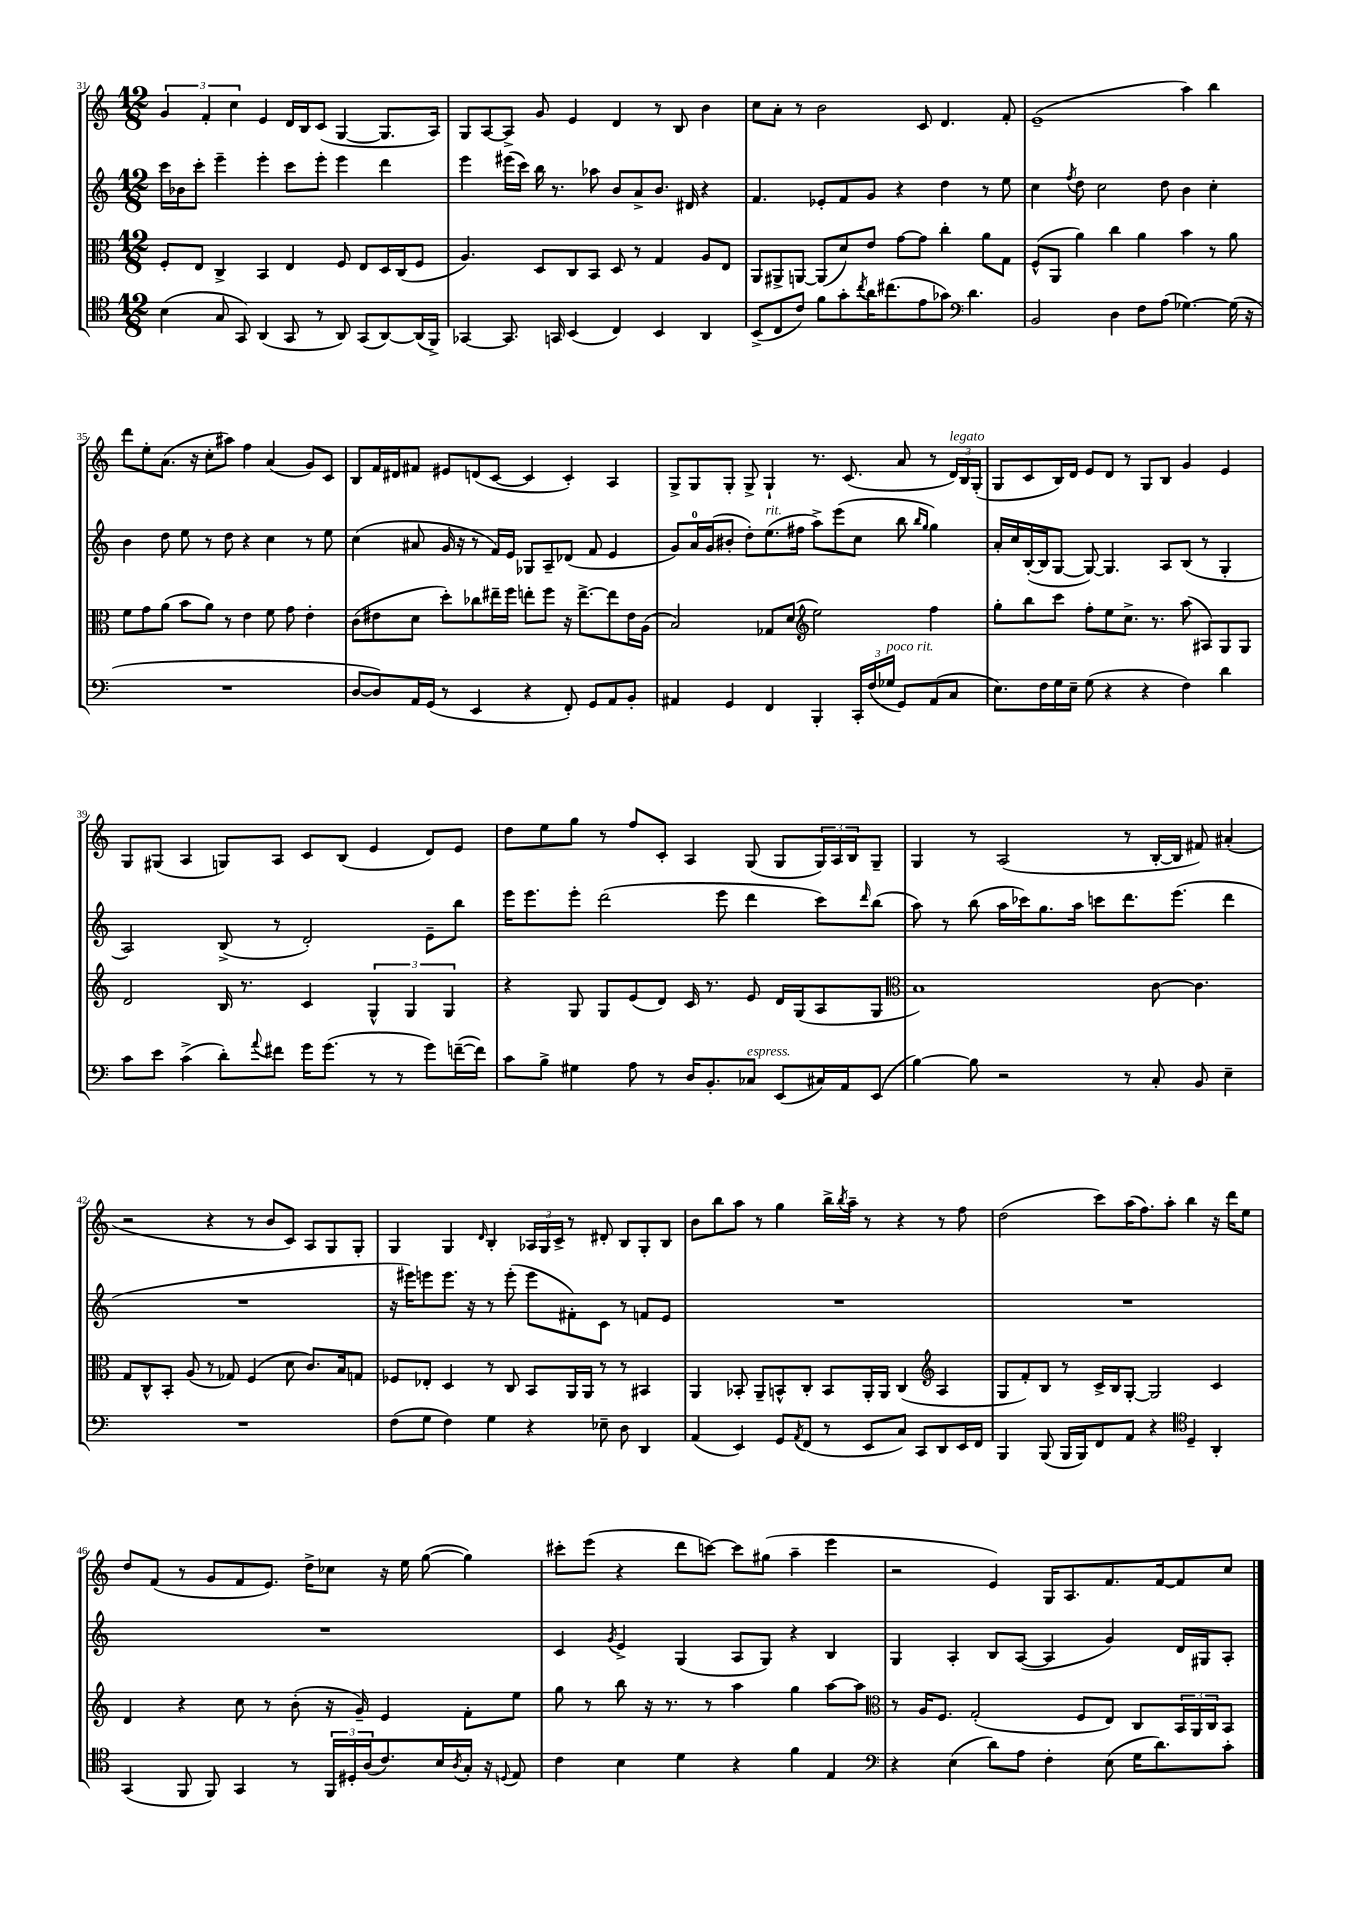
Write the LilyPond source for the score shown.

<<
\new StaffGroup <<
\new Staff = "s0" {
    \clef treble \key c \major \numericTimeSignature \time 12/8
    \tuplet 3/2 { g'4 f'4-. c''4 } e'4 d'16 b16 c'8( g4~ g8. a16) |
    g8 a8~ a8-> g'8 e'4 d'4 r8 b8 b'4 |
    c''8 a'8-. r8 b'2 c'8 d'4. f'8-. |
    e'1--( a''4) b''4 |
    d'''8 e''8-. a'8.( r16 c''8-. ais''8) f''4 a'4( g'8) c'8 |
    b8 f'16 dis'16 fis'8 eis'8 d'8( c'8~ c'4 c'4-.) a4 |
    g8-> g8 g8-. g8-> g4-! r8. c'8.( a'8 r8 \tuplet 3/2 { d'16^\markup { \italic "legato" }) b16 g16-.( } |
    g8 c'8 b16) d'16 e'8 d'8 r8 g8 b8 g'4 e'4 |
    g8 gis8( a4 g8) a8 c'8 b8( e'4 d'8) e'8 |
    d''8 e''8 g''8 r8 f''8 c'8-. a4 g8( g8 \tuplet 3/2 { g16) a16 b16 } g8-- |
    g4 r8 a2( r8 b16~-. b16 fis'8) ais'4-.( |
    r2 r4 r8 b'8 c'8) a8 g8 g8-. |
    g4 g4 \grace { d'16 } b4-. \tuplet 3/2 { aes16 g16 c'16-> } r8 dis'8-. b8 g8-. b8 |
    b'8 b''8 a''8 r8 g''4 b''16-> \acciaccatura { b''8 } a''16-- r8 r4 r8 f''8 |
    d''2( c'''8) a''16( f''8.) a''8-. b''4 r16 d'''16 e''8 |
    d''8 f'8( r8 g'8 f'8 e'8.) d''16-> ces''8 r16 e''16 g''8~( g''4) |
    cis'''8-. e'''8( r4 d'''8 c'''8~) c'''8 gis''8( a''4-- e'''4 |
    r2 e'4) g16 a8. f'8. f'16~ f'8 c''8 \bar "|." |
}
\new Staff = "s1" {
    \clef treble \key c \major \numericTimeSignature \time 12/8
    c'''16 bes'16 c'''8-. e'''4-- e'''4-. c'''8 e'''8-. e'''4 d'''4 |
    e'''4 eis'''16( c'''16) b''16 r8. aes''8 b'8 a'8-> b'8. dis'16 r4 |
    f'4. ees'8-. f'8 g'8 r4 d''4 r8 e''8 |
    c''4 \acciaccatura { f''8 } d''8 c''2 d''8 b'4 c''4-. |
    b'4 d''8 e''8 r8 d''8 r4 c''4 r8 e''8 |
    c''4( ais'8 g'16 r16 r8 f'16) e'16 ges8 a8-- des'8( f'8 e'4 |
    g'8) a'16-0 g'16( bis'8-. d''8-.) e''8.^\markup { \italic "rit." }( fis''16 a''8->) e'''8( c''8 b''8 \grace { b''16 g''16 } g''4) |
    a'16-. c''16 b16~-.( b16 g8~ g8~) g4. a8 b8( r8 g4-. |
    a2) b8->( r8 d'2-.) e'8-- b''8 |
    e'''16 e'''8. e'''8-. d'''2( e'''8 d'''4 c'''8) \grace { d'''16 } b''8( |
    a''8) r8 b''8( a''16 ces'''16) g''8. a''16 c'''8 d'''8. e'''8.( d'''4 |
    R1. |
    r16 eis'''16) e'''8 e'''8. r16 r8 e'''8-.( e'''8 fis'8-.) c'8 r8 f'8 e'8 |
    R1. |
    R1. |
    R1. |
    c'4 \acciaccatura { g'8 } e'4-> g4( a8 g8) r4 b4 |
    g4 a4-. b8 a8~( a4 g'4) d'16 gis16 a8-. \bar "|." |
}
\new Staff = "s2" {
    \clef alto \key c \major \numericTimeSignature \time 12/8
    f8-. e8 c4-> b,4 e4 f8 e8 d16 c16( f8 |
    a4.) d8 c8 b,8 d8 r8 g4 a8 e8 |
    a,8 ais,8-> a,8~ a,8( d'8) e'8 g'8~ g'8 c''4-. a'8 g8 |
    f8-^( a,8 a'4) c''4 a'4 b'4 r8 a'8 |
    f'8 g'8 a'8( b'8 a'8) r8 e'4 f'8 g'8 e'4-. |
    c'8( eis'8 d'8 d''8-.) ces''8 eis''16-- f''16 e''8-. f''8 r16 e''8.~-> e''8 eis'16 a16( |
    b2) ges8 d'8( \clef treble e''2) f''4 |
    g''8-. b''8 c'''8 f''8-. e''8 c''8.-> r8. a''8( ais8) g8 g8 |
    d'2 b16 r8. c'4 \tuplet 3/2 { g4-^ g4 g4 } |
    r4 g8 g8 e'8( d'8) c'16 r8. e'8 d'16 g16( a8 g8 |
    \clef alto b1) c'8~ c'4. |
    g8 c8-^ b,8-. a8( r8 ges8) f4( d'8 c'8.) b16 g8 |
    fes8 ees8-. d4 r8 c8 b,8 a,16 a,16 r8 r8 bis,4 |
    a,4 bes,8-. a,8-- b,8-^ c8-. b,8 a,16-. a,16 c4( \clef treble a4 |
    g8 f'8-.) b8 r8 c'16-> b16 g8~-. g2 c'4 |
    d'4 r4 c''8 r8 b'8-.( r16 g'16--) e'4 f'8-. e''8 |
    g''8 r8 b''8 r16 r8. r8 a''4 g''4 a''8~ a''8 |
    \clef alto r8 a16 f8. g2-.( f8 e8) c8 \tuplet 3/2 { b,16 a,16 c16 } b,8 \bar "|." |
}
\new Staff = "s3" {
    \clef tenor \key c \major \numericTimeSignature \time 12/8
    b4( g8 g,8) a,4( g,8 r8 a,8) g,8( a,8~) a,16( f,16->) |
    ges,4~ ges,8. g,16 b,4( c4) b,4 a,4 |
    b,8->( c8 c'8) f'8 g'8-. \acciaccatura { c''8 } a'16 cis''8.( e'8 ges'8) \clef bass d'4. |
    b,2 d4 f8 a8( ges4.~) ges16( r16 |
    R1. |
    d8~ d8) a,16 g,16( r8 e,4 r4 f,8-.) g,8 a,8 b,8-. |
    ais,4 g,4 f,4 b,,4-. \tuplet 3/2 { c,16-. f16( ges16^\markup { \italic "poco rit." } } g,8) ais,8( c8 |
    e8.) f16 g16 e16-- g8( r4 r4 f4) d'4 |
    c'8 e'8 c'4->( d'8-.) \appoggiatura { a'8 } fis'8 g'16 g'8.( r8 r8 g'8) f'16~--( f'16) |
    c'8 b8-> gis4 a8 r8 d16 b,8.-. ces8^\markup { \italic "espress." } e,8( cis16) a,16 e,8( |
    b4~) b8 r2 r8 c8-. b,8 e4-- |
    R1. |
    f8( g8 f4) g4 r4 ees8-- d8 d,4 |
    a,4( e,4) g,8 \acciaccatura { a,8 } f,8( r8 e,8 c8) c,8 d,8 e,16 f,16 |
    b,,4 b,,8( b,,16 b,,16) f,8 a,8 r4 \clef tenor d4-- a,4-. |
    g,4( f,8 f,8) g,4 r8 \tuplet 3/2 { f,16 dis16-. a16( } c'8.) b16 \acciaccatura { a8 } g16-. r16 \appoggiatura { d8 } e8 |
    c'4 b4 d'4 r4 f'4 e4 |
    \clef bass r4 e4( d'8) a8 f4-. e8( g16 d'8.) c'8-. \bar "|." |
}
>>
>>
\layout { \context { \Score currentBarNumber = #31 } }
